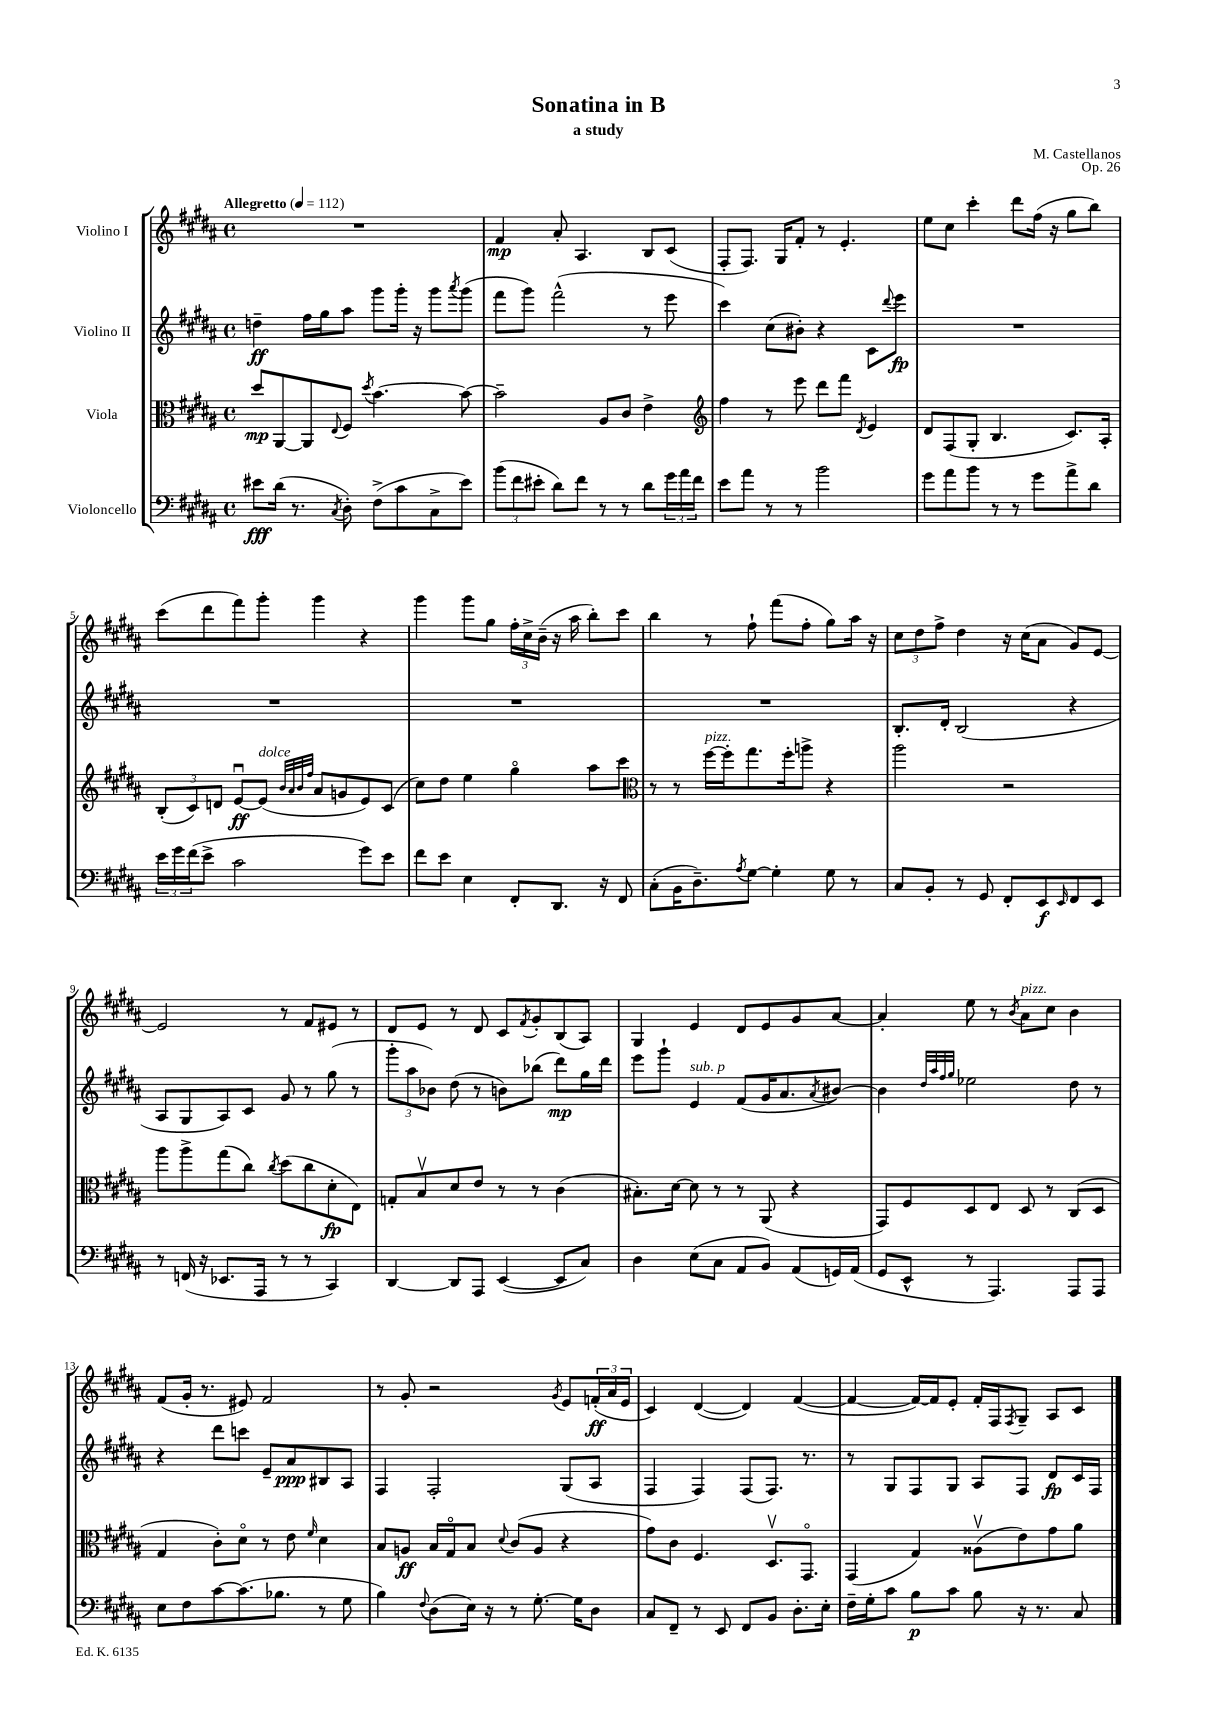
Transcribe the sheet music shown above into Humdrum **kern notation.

**kern	**kern	**kern	**kern
*staff4	*staff3	*staff2	*staff1
*clefF4	*clefC3	*clefG2	*clefG2
*k[f#c#g#d#a#]	*k[f#c#g#d#a#]	*k[f#c#g#d#a#]	*k[f#c#g#d#a#]
*M4/4	*M4/4	*M4/4	*M4/4
*met(c)	*met(c)	*met(c)	*met(c)
*MM112	*MM112	*MM112	*MM112
8e#	8dd#	4dd~	1r
(16d#	[8AA#	.	.
8.r	.	.	.
.	8AA#]	16ff#	.
.	.	16gg#	.
8qC#	8qqE	.	.
8D#')	8F#	8aa#	.
.	8qdd#	.	.
(8F#^	[4.b	8ggg#	.
8c#	.	16ggg#'	.
.	.	16r	.
8C#^	.	8ggg#	.
.	.	8qaaa#	.
8e#)	8b_	(8ggg#	.
=	=	=	=
(12b	2b~]	8fff#	4f#
12f#	.	.	.
.	.	8ggg#)	.
12e#'	.	.	.
8d#)	.	(2fff#^^	8a#'
8f#	.	.	4.A#
8r	8A#	.	.
8r	8c#	.	.
8d#	4e^	8r	8B
24g#	.	8eee	(8c#
24a#	.	.	.
24f#	.	.	.
=	=	=	=
*	*clefG2	*	*
8e	4ff#	4ccc#)	8F#'
8a#	.	.	8.F#)
8r	8r	(8cc#	.
.	.	.	16G#
8r	8eee	8b#')	8f#'
2b	8ddd#	4r	8r
.	8fff#	.	4.e'
.	8qd#	.	.
.	4e	8c#	.
.	.	8qqddd#	.
.	.	8eee	.
=	=	=	=
8g#	8d#	1r	8ee
8a#	(8F#	.	8cc#
8b	8G#'	.	4ccc#'
8r	4.B	.	.
8r	.	.	8ddd#
8g#	.	.	(16ff#
.	.	.	16r
8a#^	8.c#)	.	8gg#
8d#	.	.	8bb)
.	16A#'	.	.
=	=	=	=
24e	(12B'	1r	(8ccc#
24g#	.	.	.
(24f#	12c#)	.	.
8e^	.	.	8ddd#
.	12d	.	.
2c#	[8eu	.	8fff#)
.	(8e]	.	8ggg#'
.	32qqb	.	.
.	32qqa#	.	.
.	32qqb	.	.
.	32qqff#	.	.
.	8a#	.	4ggg#
.	8g	.	.
8g#)	8e)	.	4r
8e	(8c#	.	.
=	=	=	=
8f#	8cc#)	1r	4ggg#
8e	8dd#	.	.
4E	4ee	.	8ggg#
.	.	.	8gg#
8FF#'	4gg#o	.	24ff#'
.	.	.	24cc#^
.	.	.	(24b~
8.DD#	.	.	16r
.	.	.	16aa#
.	8aa#	.	8bb')
16r	.	.	.
8FF#	8ccc#	.	8ccc#
=	=	=	=
*	*clefC3	*	*
(8C#'	8r	1r	4bb
16BB	8r	.	.
8.D#~)	.	.	.
.	[16ff#	.	8r
.	16ff#']	.	.
8qA#	.	.	.
[8G#	8.gg#	.	8ff#`
4G#']	.	.	(8fff#
.	16ff#'	.	.
.	8aa^	.	8ff#'
8G#	4r	.	8gg#)
8r	.	.	16aa#
.	.	.	16r
=	=	=	=
8C#	2aa#	8.B'	12cc#
.	.	.	12dd#
8BB'	.	.	.
.	.	.	12ff#^
.	.	16d#'	.
8r	.	(2B	4dd#
8GG#	.	.	.
8FF#'	2r	.	16r
.	.	.	(16cc#
8EE	.	.	8a#
16qqEE	.	.	.
8FF#	.	4r	8g#)
8EE	.	.	[8e
=	=	=	=
8r	8aa#	8A#	2e]
(16FF	8aa#^	8G#	.
16r	.	.	.
8.EE-	(8gg#	8A#)	.
.	8cc#)	8c#	.
16AAA#	.	.	.
.	8qcc#	.	.
8r	(8dd#	8g#	8r
8r	8cc#	8r	8f#
4CC#)	8d#'	(8gg#	8e#
.	8E)	8r	8r
=	=	=	=
[4DD#	8G'	12ggg#'	8d#
.	.	12aa#	.
.	8Bv	.	8e
.	.	12b-)	.
8DD#]	8d#	(8dd#	8r
8AAA#	8e	8r	8d#
([4EE	8r	8b)	8c#
.	.	.	8qf#
.	8r	(8bb-	8g#'
8EE]	(4c#	8ddd#)	(8B
8C#)	.	16gg#	8A#)
.	.	16ddd#	.
=	=	=	=
4D#	8.B#')	8eee	4G#
.	.	8ggg#`	.
.	[16d#	.	.
(8E	8d#]	4e	4e
8C#	8r	.	.
8AA#	8r	(8f#	8d#
8BB)	(8AA#	16g#	8e
.	.	8.a#	.
(8AA#	4r	.	8g#
.	.	8qa#	.
16GG)	.	[8b#)	[8a#
(16AA#	.	.	.
=	=	=	=
8GG#	8GG#)	4b#]	4a#']
8EE^^	8F#	.	.
.	.	32qqdd#	.
.	.	32qqaa#	.
.	.	32qqff#	.
.	.	32qqgg#	.
8r	8D#	2ee-	8ee
4.AAA#)	8E	.	8r
.	.	.	8qb
.	8D#	.	8a#
.	8r	.	8cc#
8AAA#	(8C#	8dd#	4b
8AAA#	8D#	8r	.
=	=	=	=
8E	4G#	4r	(8f#
8F#	.	.	16g#'
.	.	.	8.r
[8c#	8c#')	8ddd#	.
(8.c#]	8d#o	8ccc	8e#)
.	8r	8e~	2f#
8.B-	.	.	.
.	8e	8a#	.
.	16qqf#	.	.
8r	4d#	8B#	.
8G#	.	8A#	.
=	=	=	=
4B)	8B	4F#	8r
.	8A	.	8g#'
8qqF#	.	.	.
(8D#	16B	2F#'	2r
.	16G#o	.	.
16E)	8B	.	.
16r	.	.	.
.	8qqd#	.	.
8r	(8c#	.	.
[8.G#'	8A	.	.
.	.	.	8qg#
.	4r	(8G#	8e
16G#]	.	.	.
8D#	.	8A#	(24f'
.	.	.	24a#
.	.	.	24e
=	=	=	=
8C#	8g#)	4F#	4c#)
8FF#~	8c#	.	.
8r	4.F#	4F#)	([4d#
8EE	.	.	.
8FF#	.	(8F#	4d#])
8BB	8.D#v	8.F#)	.
8.D#'	.	.	([4f#
.	8.GG#o	8.r	.
16E'	.	.	.
=	=	=	=
16F#~	(4GG#	8r	4f#_
16G#'	.	.	.
8c#	.	8G#	.
8B	4G#)	8F#	16f#_)
.	.	.	16f#]
8c#	.	8G#	8e'
8B	(8A##v	8A#	16f#'
.	.	.	16F#
.	.	.	8qF#
16r	8e)	8F#	8G#~
8.r	.	.	.
.	8g#	8d#	8A#
8C#	8a#	16c#	8c#
.	.	16F#	.
==	==	==	==
*-	*-	*-	*-
